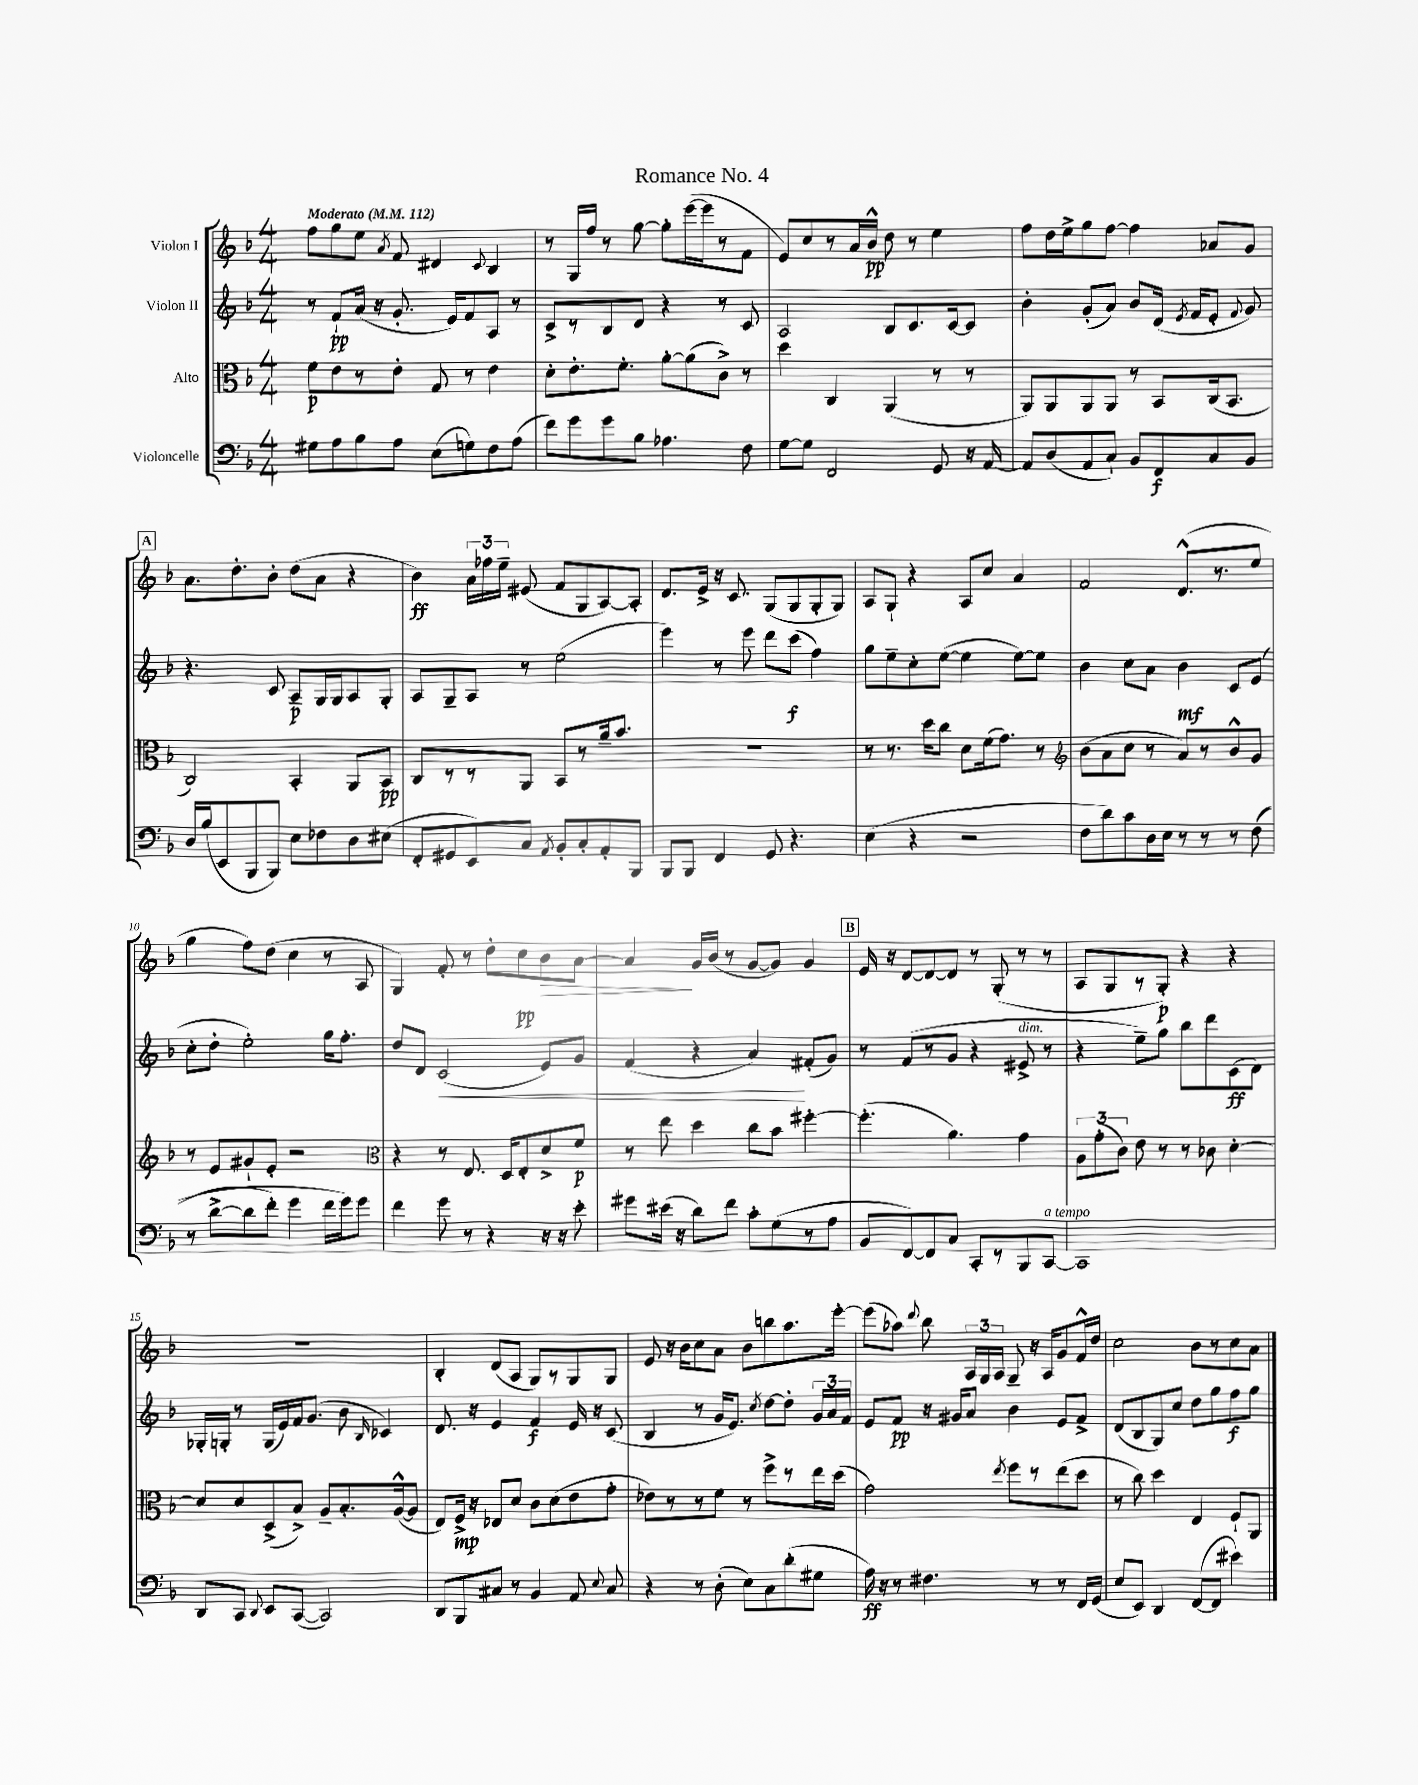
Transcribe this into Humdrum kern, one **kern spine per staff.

**kern	**kern	**kern	**kern
*staff4	*staff3	*staff2	*staff1
*clefF4	*clefC3	*clefG2	*clefG2
*k[b-]	*k[b-]	*k[b-]	*k[b-]
*M4/4	*M4/4	*M4/4	*M4/4
*MM112	*MM112	*MM112	*MM112
8G#	8f	8r	8ff
8A	8e	8f`	8gg
8B-	8r	(16a	8ee
.	.	16r	.
.	.	.	8qa
8A	8e'	8.g'	8f
(8E	8G	.	4d#
.	.	16e)	.
8G)	8r	8f	.
.	.	.	8qqc
8F	4e	8A	4B-
(8A	.	8r	.
=	=	=	=
8f)	8d'	8c^	8r
8g	8.e'	8r	16G
.	.	.	16ff
8g	.	8B-	8r
.	8.f'	.	.
8B-	.	8d	[8gg
4.A-	[8a'	4r	8gg']
.	(8a]	.	([16eee
.	.	.	16eee]
.	8c^)	8r	8r
8F	8r	8c	8f
=	=	=	=
[8G	4dd	2A	8e)
8G]	.	.	8cc
2FF	4C	.	8r
.	.	.	16a
.	.	.	16b-^^
.	(4AA	8B-	8dd
.	.	8.c	8r
8GG	8r	.	4ee
.	.	[16c	.
16r	8r	8c]	.
[16AA	.	.	.
=	=	=	=
8AA]	8AA)	4b-'	8ff
(8D	8AA	.	16dd
.	.	.	16ee^
8AA	8AA	(8g'	8gg
8C`)	8AA	8a)	[8ff
8BB-	8r	8b-	4ff]
8FF	8BB-	(16d	.
.	.	8qe	.
.	.	16f	.
8C	(16C	8e'	8a-
.	8.BB-	.	.
.	.	8qqf	.
8BB-	.	8g)	8g
=	=	=	=
16D	2C)	4.r	8.a
(16B-	.	.	.
8EE	.	.	.
.	.	.	8.dd'
8BBB-	.	.	.
8BBB-)	.	8c	8b-'
8E	4BB-'	8A~	(8dd
8F-	.	16G	8a
.	.	16G	.
8D	8AA	8A	4r
(8E#	8BB-	8G'	.
=	=	=	=
8FF'	8C	8A	4b-)
8GG#	8r	8G~	.
8EE)	8r	8A	24a
.	.	.	24ff-
.	.	.	24ee~
8C	8AA	8r	(8e#
8qAA	.	.	.
8BB-'	8BB-	(2ee	8f
8C'	8r	.	8G
8AA'	16a~	.	[8A)
.	8.b-	.	.
8BBB-	.	.	8A']
=	=	=	=
8BBB-	1r	4eee)	8.d
8BBB-	.	.	.
.	.	.	16e^
4FF	.	8r	16r
.	.	.	8.c
.	.	8eee	.
8GG	.	8ddd	(8G
4.r	.	(8ccc	8G
.	.	4ff)	8G'
.	.	.	8G)
=	=	=	=
(4E	8r	8gg	8A
.	8.r	8ee~	8G`
4r	.	8cc'	4r
.	16dd	.	.
.	8cc	([8ee	.
2r	8d	4ee]	8A
.	(16f	.	8cc
.	8.g)	.	.
.	.	[8ee)	4a
.	8r	8ee]	.
=	=	=	=
*	*clefG2	*	*
8F	(8b-	4b-	2f
8d)	8a	.	.
8c	8cc	8cc	.
16D	8r	8a	.
16E	.	.	.
8r	8a)	4b-	(8.d^^
8r	8r	.	.
.	.	.	8.r
8r	8b-^^	8c	.
&((8F	8g	(8e	8ee
=	=	=	=
8r	8r	8cc'	4gg
[8d^	8e	8dd'	.
8d]	8g#`	2ee')	8ff)
8f')	8e'	.	(8dd
4g	2r	.	4cc
16f	.	16gg	8r
16g&)	.	8.ff'	.
8g	.	.	8A
=	=	=	=
*	*clefC3	*	*
4f	4r	8dd	4G)
.	.	8d	.
8g	8r	(2c	8f'
8r	8.E	.	8r
4r	.	.	8dd'
.	16D	.	.
.	8E'	.	8cc
16r	8d^	8e)	8b-
16r	.	.	.
8e'	8f	8g	[8a
=	=	=	=
8g#	8r	(4f	4a]
(16e#	8ee	.	.
16r	.	.	.
8d)	4dd	4r	16g
.	.	.	(16b-
8f	.	.	8r
8c'	8cc	4a)	[8g
(8G	8b-	.	8g])
8r	[4ff#'	(8f#'	4g
8A	.	8g)	.
=	=	=	=
8BB-	(4.ff#']	8r	16e
.	.	.	16r
[8FF)	.	(8f	[8d
8FF]	.	8r	8d_
8C	4.a)	8g	8d]
8CC'	.	4r	8r
8r	.	.	(8G'
8BBB-	4g	8e#^	8r
[8CC	.	8r	8r
=	=	=	=
1CC]	12A	4r	8A
.	(12g'	.	.
.	.	.	8G
.	12c)	.	.
.	8e	8ee~)	8r
.	8r	8gg	8G')
.	8r	8bb-	4r
.	8c-	8ddd	.
.	[4d'	(8c	4r
.	.	8d)	.
=	=	=	=
8DD	8d]	16G-'	1r
.	.	16G'	.
8CC	8d	8r	.
8qqDD	.	.	.
8EE	(8D^	(16G	.
.	.	16e)	.
([8CC	8B-^)	16f	.
.	.	(8.g	.
2CC])	8A~	.	.
.	8.B-'	8b-	.
.	.	16qqB-	.
.	.	4c-)	.
.	([16A^^	.	.
.	8A]	.	.
=	=	=	=
8DD	8E)	8.d	4B-'
8BBB-	16F^	.	.
.	16r	16r	.
8C#	8E-	4e	(8d
8r	8d	.	8A
4BB-	8c	4f	8G)
.	(8d	.	8r
8AA	8e	16e	8G
.	.	16r	.
8qqE	.	.	.
8C#	8g'	(8c	8G
=	=	=	=
4r	8e-)	4B-	8e
.	8r	.	16r
.	.	.	16b-
8r	8r	8r	8cc
(8D'	8f	16g	8a
.	.	8.e)	.
8E)	8r	.	8b-
.	.	8qcc	.
8C	8ff^	[8dd	8bb
(8d'	8r	8dd']	8.aa
8G#	16ee	24g	.
.	.	24a	.
.	(16dd	.	[16eee'
.	.	24f	.
=	=	=	=
16A)	2g)	8e	(8eee]
16r	.	.	.
8r	.	8f	8aa-)
.	.	.	8qqddd
4.F#	.	16r	8bb-
.	.	16g#	.
.	.	8a	24A
.	.	.	24G
.	.	.	24A
.	8qee	.	.
.	8ff	4b-	8G~
8r	8r	.	16r
.	.	.	16A
8r	(8ee	8e	8g
16FF	8dd	8f^	16f^^
(16GG	.	.	16dd
=	=	=	=
8E	8r	(8d	2cc
8EE)	8cc)	8B-	.
4DD	4dd	8G)	.
.	.	8cc	.
([8FF	4E	8dd	8b-
8FF]	.	8gg	8r
4e#)	8F`	8ff	8cc
.	8AA	8gg	8a
==	==	==	==
*-	*-	*-	*-
